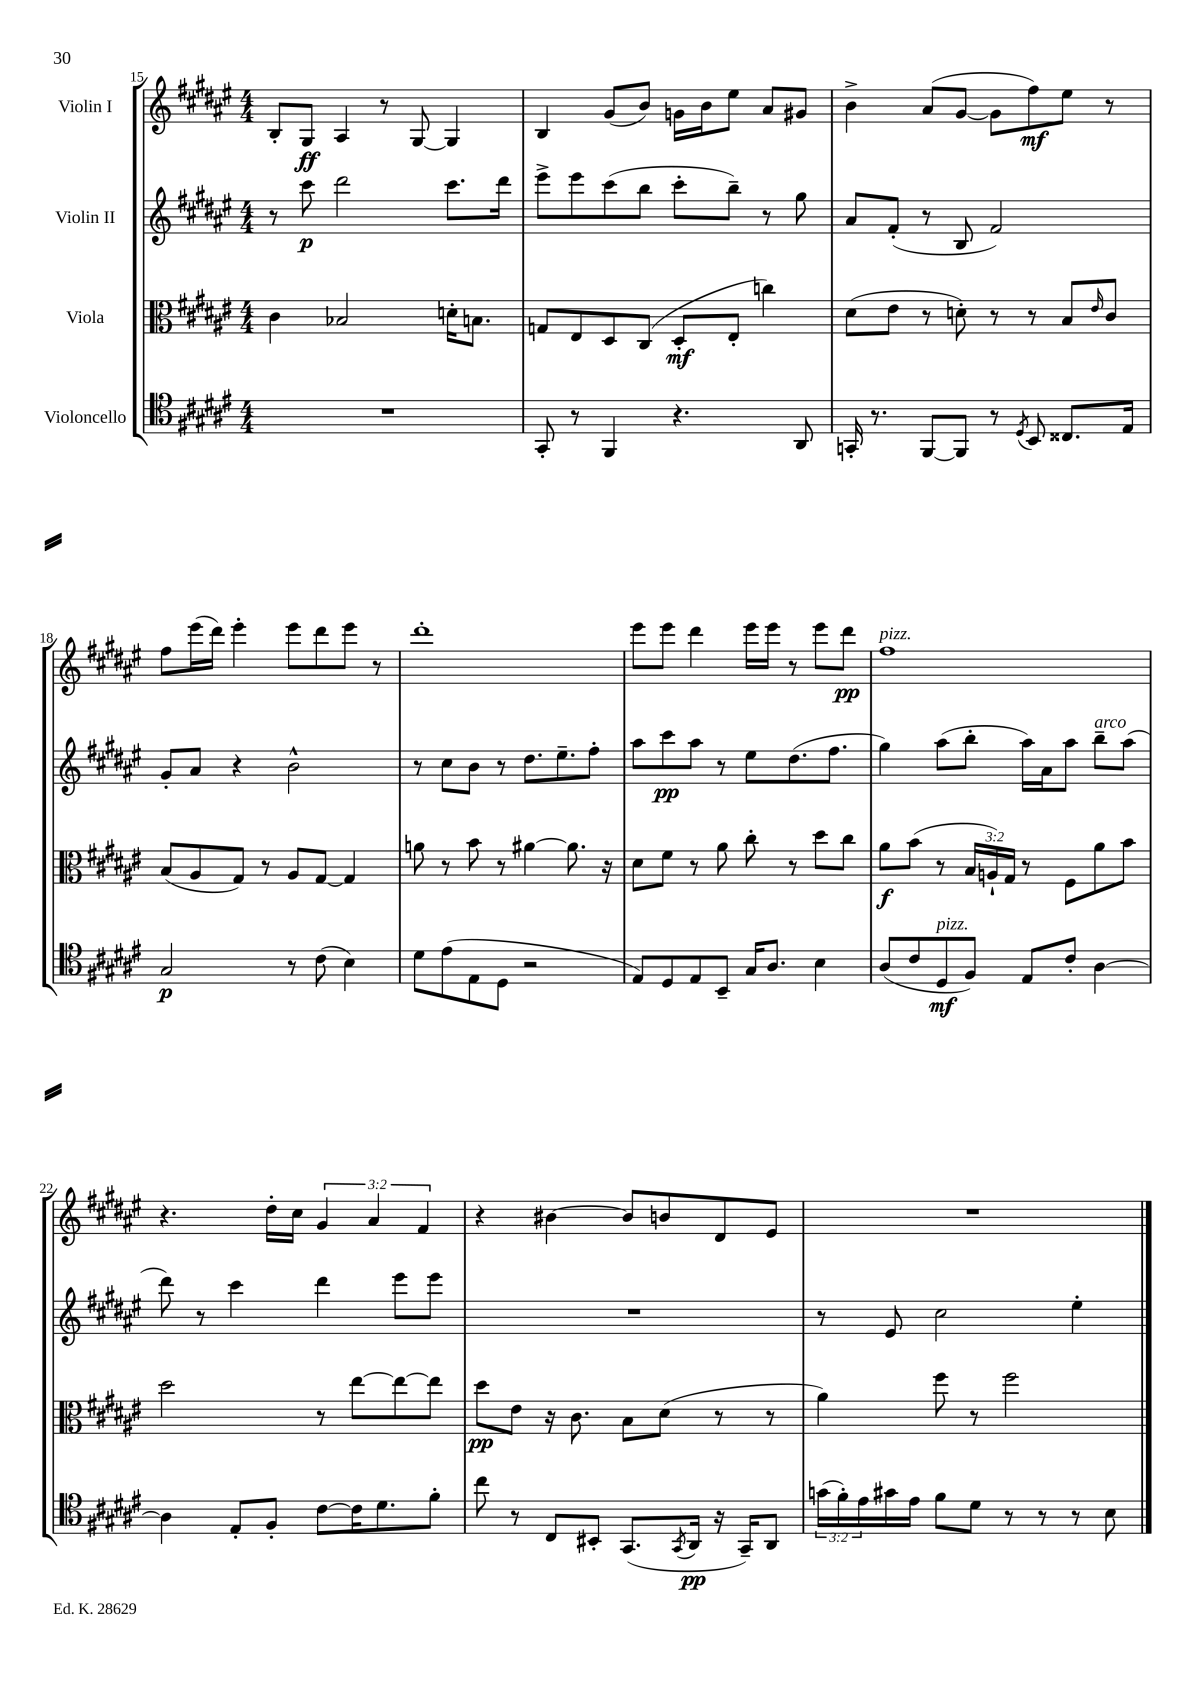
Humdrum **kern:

**kern	**kern	**kern	**kern
*staff4	*staff3	*staff2	*staff1
*clefC4	*clefC3	*clefG2	*clefG2
*k[f#c#g#d#a#e#]	*k[f#c#g#d#a#e#]	*k[f#c#g#d#a#e#]	*k[f#c#g#d#a#e#]
*M4/4	*M4/4	*M4/4	*M4/4
1r	4c#	8r	8B'
.	.	8ccc#	8G#
.	2B-	2ddd#	4A#
.	.	.	8r
.	.	.	[8G#
.	16d'	8.ccc#	4G#]
.	8.B	.	.
.	.	16ddd#	.
=	=	=	=
8GG#'	8G	8eee#^	4B
8r	8E#	8eee#	.
4FF#	8D#	(8ccc#	(8g#
.	(8C#	8bb	8b)
4.r	8D#'	8ccc#'	16g
.	.	.	16b
.	8E#'	8bb~)	8ee#
.	4cc)	8r	8a#
8AA#	.	8gg#	8g#
=	=	=	=
16GG'	(8d#	8a#	4b^
8.r	.	.	.
.	8e#	(8f#'	.
[8FF#	8r	8r	(8a#
8FF#]	8d')	8B	[8g#
8r	8r	2f#)	8g#]
8qD#	.	.	.
8BB	8r	.	8ff#)
8.C##	8B	.	8ee#
.	16qqe#	.	.
.	8c#	.	8r
16E#	.	.	.
=	=	=	=
2G#	(8B	8g#'	8ff#
.	8A#	8a#	(16eee#
.	.	.	16ddd#)
.	8G#)	4r	4eee#'
.	8r	.	.
8r	8A#	2b^^	8eee#
(8c#	[8G#	.	8ddd#
4B)	4G#]	.	8eee#
.	.	.	8r
=	=	=	=
8d#	8a	8r	1ddd#'
(8e#	8r	8cc#	.
8E#	8b	8b	.
8D#	8r	8r	.
2r	[4a#	8.dd#	.
.	.	8.ee#~	.
.	8.a#]	.	.
.	.	8ff#'	.
.	16r	.	.
=	=	=	=
8E#)	8d#	8aa#	8eee#
8D#	8f#	8ccc#	8eee#
8E#	8r	8aa#	4ddd#
8BB~	8a#	8r	.
16G#	8cc#'	8ee#	16eee#
8.A#	.	.	16eee#
.	8r	(8.dd#	8r
4B	8dd#	.	8eee#
.	.	8.ff#	.
.	8cc#	.	8ddd#
=	=	=	=
(8A#	8a#	4gg#)	1ff#
8c#	(8b	.	.
8D#	8r	(8aa#	.
8F#)	24B	8bb'	.
.	24A`)	.	.
.	24G#	.	.
8E#	8r	16aa#)	.
.	.	16a#	.
8c#'	8F#	8aa#	.
[4A#	8a#	8bb~	.
.	8b	(8aa#	.
=	=	=	=
4A#]	2dd#	8ddd#)	4.r
.	.	8r	.
8E#'	.	4ccc#	.
8F#'	.	.	16dd#'
.	.	.	16cc#
[8c#	8r	4ddd#	6g#
16c#]	[8ee#	.	.
.	.	.	6a#
8.d#	.	.	.
.	8ee#_	8eee#	.
.	.	.	6f#
8f#'	8ee#]	8eee#	.
=	=	=	=
8cc#	8dd#	1r	4r
8r	8e#	.	.
8C#	16r	.	[4b#
.	8.c#	.	.
8BB#'	.	.	.
(8.GG#	8B	.	8b#]
.	(8d#	.	8b
8qGG#	.	.	.
16AA#	.	.	.
16r	8r	.	8d#
16GG#~)	.	.	.
8AA#	8r	.	8e#
=	=	=	=
(24g	4a#)	8r	1r
24f#')	.	.	.
24e#	.	.	.
16g#	.	8e#	.
16e#	.	.	.
8f#	8ff#	2cc#	.
8d#	8r	.	.
8r	2ff#	.	.
8r	.	.	.
8r	.	4ee#'	.
8B	.	.	.
==	==	==	==
*-	*-	*-	*-
